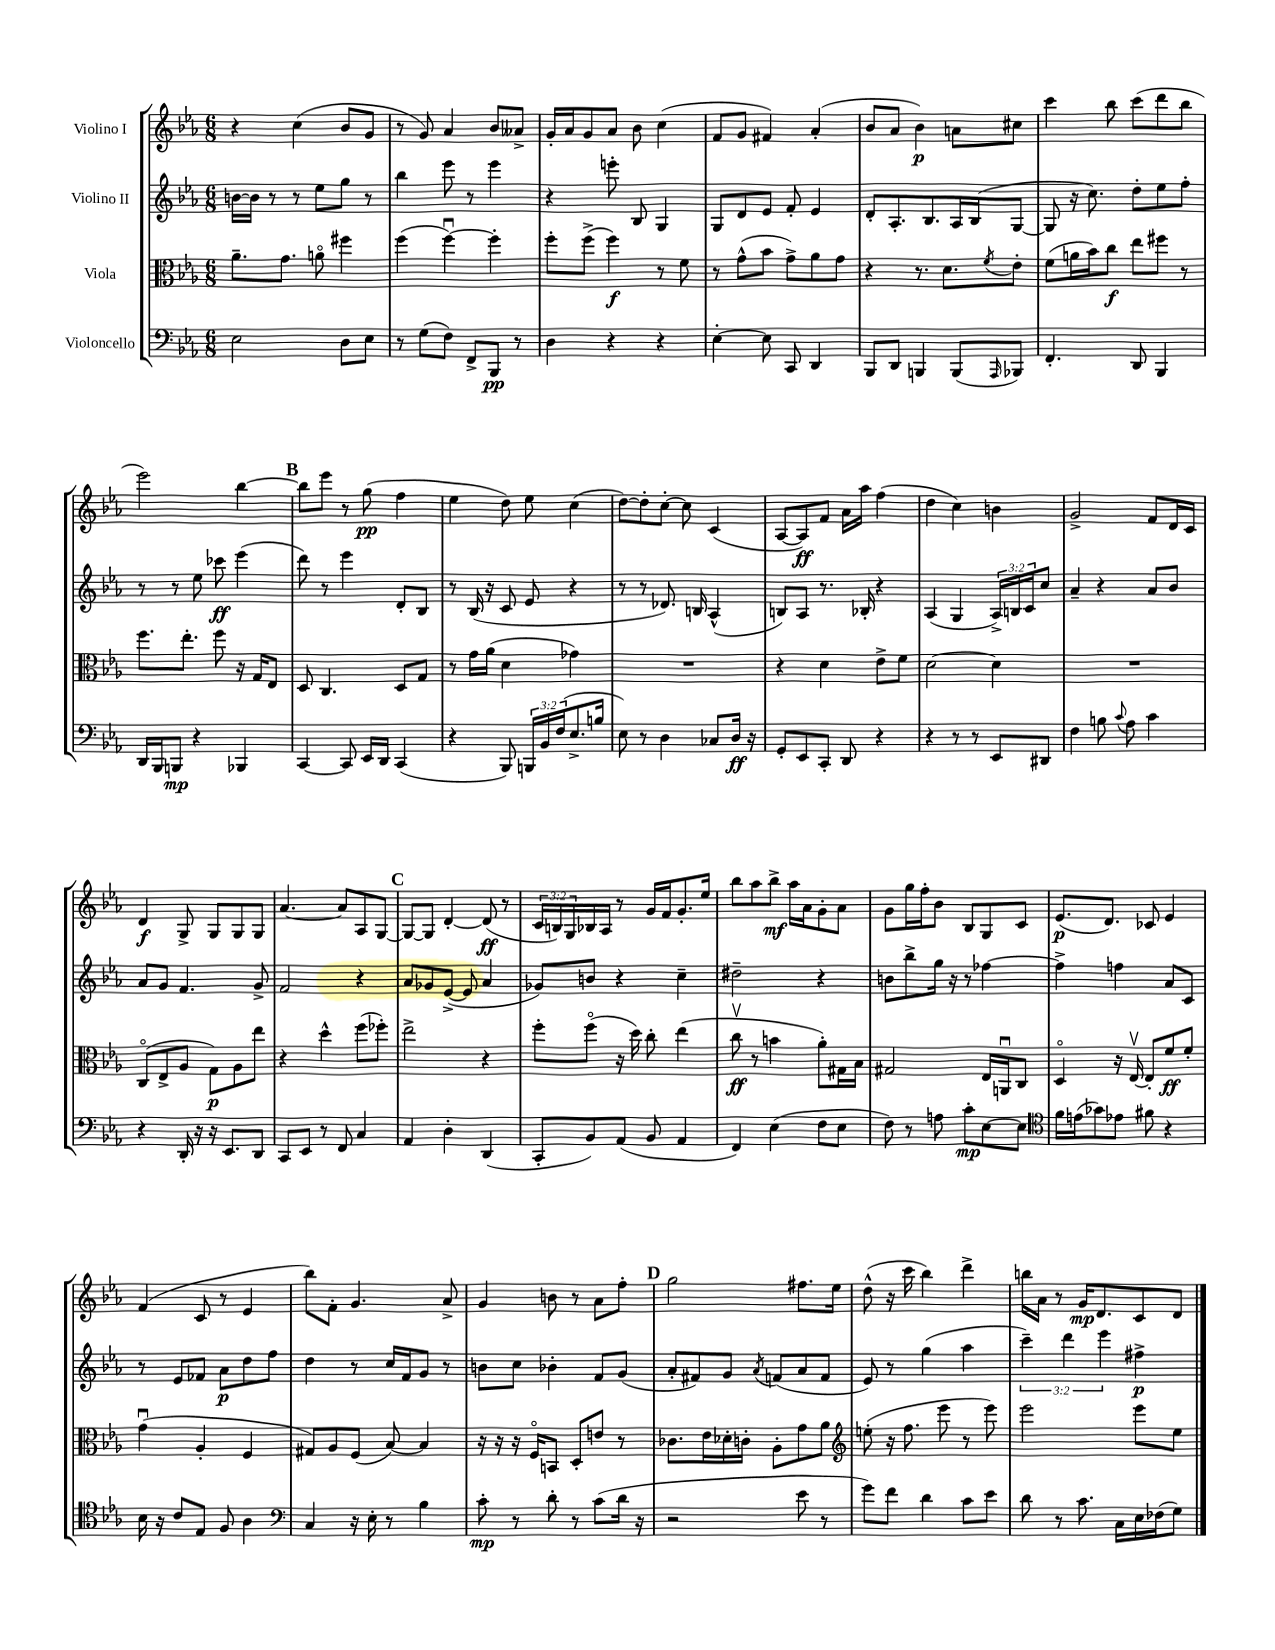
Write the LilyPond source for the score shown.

<<
\new StaffGroup <<
\new Staff = "s0" \with { instrumentName = "Violino I" } {
    \clef treble \key ees \major \numericTimeSignature \time 6/8 \override Staff.TupletNumber.text = #tuplet-number::calc-fraction-text
    r4 c''4( bes'8 g'8 |
    r8 g'8) aes'4 bes'8 aeses'8-> |
    g'16-. aes'16 g'8 aes'8 bes'8 c''4( |
    f'8 g'8 fis'4) aes'4-.( |
    bes'8 aes'8 bes'4\p) a'8 cis''8 |
    c'''4 bes''8 c'''8( d'''8 bes''8 |
    ees'''2) bes''4~ |
    \mark \markup { \bold "B" } bes''8 ees'''8 r8 g''8\pp( f''4 |
    ees''4 d''8) ees''8 c''4( |
    d''8~) d''8-. c''8~-. c''8 c'4( |
    aes8~ aes8\ff) f'8 aes'16 aes''16 f''4( |
    d''4 c''4) b'4 |
    g'2-> f'8 d'16 c'16 |
    d'4\f g8-> g8 g8 g8 |
    aes'4.~ aes'8 aes8 g8~ |
    \mark \markup { \bold "C" } g8~ g8 d'4~-. d'8\ff( r8 |
    \tuplet 3/2 { c'16 b16) g16 } bes16 aes16 r8 g'16 f'16 g'8.-. ees''16 |
    bes''8 aes''8 bes''8->\mf aes''16 aes'16 g'8-. aes'8 |
    g'8 g''16 f''16-. bes'8 bes8 g8 c'8 |
    ees'8.\p( d'8.) ces'8 ees'4 |
    f'4( c'8 r8 ees'4 |
    bes''8) f'8-. g'4. aes'8-> |
    g'4 b'8 r8 aes'8 f''8-. |
    \mark \markup { \bold "D" } g''2 fis''8. ees''16 |
    d''8-^( r16 c'''16 bes''4) d'''4-> |
    b''16 aes'16 r8 g'16\mp d'8. c'8 d'8 \bar "|." |
}
\new Staff = "s1" \with { instrumentName = "Violino II" } {
    \clef treble \key ees \major \numericTimeSignature \time 6/8 \override Staff.TupletNumber.text = #tuplet-number::calc-fraction-text
    b'16~ b'16 r8 r8 ees''8 g''8 r8 |
    bes''4 ees'''8 r8 ees'''4 |
    r4 e'''8-. bes8 g4 |
    g8 d'8 ees'8 f'8-. ees'4 |
    d'8-. aes8.-. bes8. aes16 bes16( g8~ |
    g8 r16 c''8.) d''8-. ees''8 f''8-. |
    r8 r8 ees''8 ces'''8\ff ees'''4( |
    \mark \markup { \bold "B" } d'''8) r8 ees'''4 d'8-. bes8 |
    r8 bes16( r16 c'8 ees'8 r4 |
    r8 r8 des'8.) b16 aes4-^( |
    b8) aes8 r8. bes16-. r4 |
    aes4( g4 \tuplet 3/2 { aes16->) b16 c'16 } c''8 |
    aes'4-- r4 aes'8 bes'8 |
    aes'8 g'8 f'4. g'8-> |
    f'2 r4 |
    \mark \markup { \bold "C" } aes'8 ges'8 ees'8~->( ees'8 aes'4 |
    ges'8) b'8 r4 c''4-- |
    dis''2-- r4 |
    b'8 bes''8-> g''16 r16 r8 fes''4~ |
    fes''4-> f''4 aes'8 c'8 |
    r8 ees'8 fes'8 aes'8\p d''8 f''8 |
    d''4 r8 c''16 f'16 g'8 r8 |
    b'8 c''8 bes'4-. f'8 g'8( |
    \mark \markup { \bold "D" } aes'8-. fis'8) g'8 \acciaccatura { aes'8 } f'8( aes'8 f'8 |
    ees'8) r8 g''4( aes''4 |
    \tuplet 3/2 { c'''4--) d'''4 ees'''4 } fis''4->\p \bar "|." |
}
\new Staff = "s2" \with { instrumentName = "Viola" } {
    \clef alto \key ees \major \numericTimeSignature \time 6/8
    aes'8.-- g'8. a'8\flageolet fis''4 |
    f''4( f''4~\downbow) f''4-. |
    f''8-. f''8->( f''4\f) r8 f'8 |
    r8 g'8-^( bes'8 g'8->) aes'8 g'8 |
    r4 r8. d'8. \acciaccatura { f'8 } ees'8-. |
    f'8( a'16 bes'16) c''8\f ees''8 fis''8 r8 |
    f''8. ees''8.-. f''8 r16 g16 ees8 |
    \mark \markup { \bold "B" } d8 c4. d8 g8 |
    r8 g'16 aes'16( d'4 ges'4) |
    R2. |
    r4 d'4 ees'8-> f'8 |
    d'2~ d'4 |
    R2. |
    c8\flageolet( ees8-> aes8 g8\p) aes8 ees''8 |
    r4 d''4-^ f''8( fes''8-.) |
    \mark \markup { \bold "C" } ees''2-> r4 |
    f''8-. f''8\flageolet( r16 d''16) c''8-. ees''4( |
    c''8\upbow\ff r8 b'4 aes'8-.) gis16 bes16 |
    gis2 ees16 a,16\downbow c8 |
    d4\flageolet r16 ees16~\upbow ees8-. f'8\ff f'8-. |
    g'4\downbow( aes4-. f4 |
    gis8) aes8 f8( bes8~) bes4 |
    r16 r16 r16 f16\flageolet b,8 d8-. e'8 r8 |
    \mark \markup { \bold "D" } ces'8. ees'16 des'16-. c'16-. aes8-. g'8 aes'8 |
    \clef treble e''8-.( r16 f''8. ees'''8 r8 ees'''8) |
    ees'''2 ees'''8 ees''8 \bar "|." |
}
\new Staff = "s3" \with { instrumentName = "Violoncello" } {
    \clef bass \key ees \major \numericTimeSignature \time 6/8 \override Staff.TupletNumber.text = #tuplet-number::calc-fraction-text
    ees2 d8 ees8 |
    r8 g8( f8) f,8-> bes,,8\pp r8 |
    d4 r4 r4 |
    ees4~-. ees8 c,8 d,4 |
    bes,,8 d,8 b,,4 b,,8( \grace { aes,,16 } bes,,8) |
    f,4.-. d,8 bes,,4 |
    d,16 bes,,16 b,,8\mp r4 bes,,4 |
    \mark \markup { \bold "B" } c,4~ c,8 ees,16 d,16 c,4( |
    r4 bes,,8) \tuplet 3/2 { b,,16 bes,16 f16( } ees8.-> b16 |
    ees8) r8 d4 ces8 d16\ff r16 |
    g,8-. ees,8 c,8-. d,8 r4 |
    r4 r8 r8 ees,8 dis,8 |
    f4 b8 \appoggiatura { c'8 } aes8 c'4 |
    r4 d,16-. r16 r16 ees,8. d,8 |
    c,8 ees,8 r8 f,8 c4 |
    \mark \markup { \bold "C" } aes,4 d4-. d,4( |
    c,8-. bes,8) aes,8( bes,8 aes,4 |
    f,4) ees4( f8 ees8 |
    f8) r8 a8 c'8-.\mp ees8~ ees8 |
    \clef tenor f'16 e'16( ges'8) ees'8 fis'8 r4 |
    bes16 r16 c'8 ees8 f8 aes4 |
    \clef bass c4 r16 ees16-. r8 bes4 |
    c'8-.\mp r8 d'8-. r8 c'8( d'16 r16 |
    \mark \markup { \bold "D" } r2 ees'8 r8 |
    g'8) f'8 d'4 c'8 ees'8 |
    d'8 r8 c'8. c16 ees16 fes16( g8) \bar "|." |
}
>>
>>
\layout { \context { \Score \remove "Bar_number_engraver" } }
